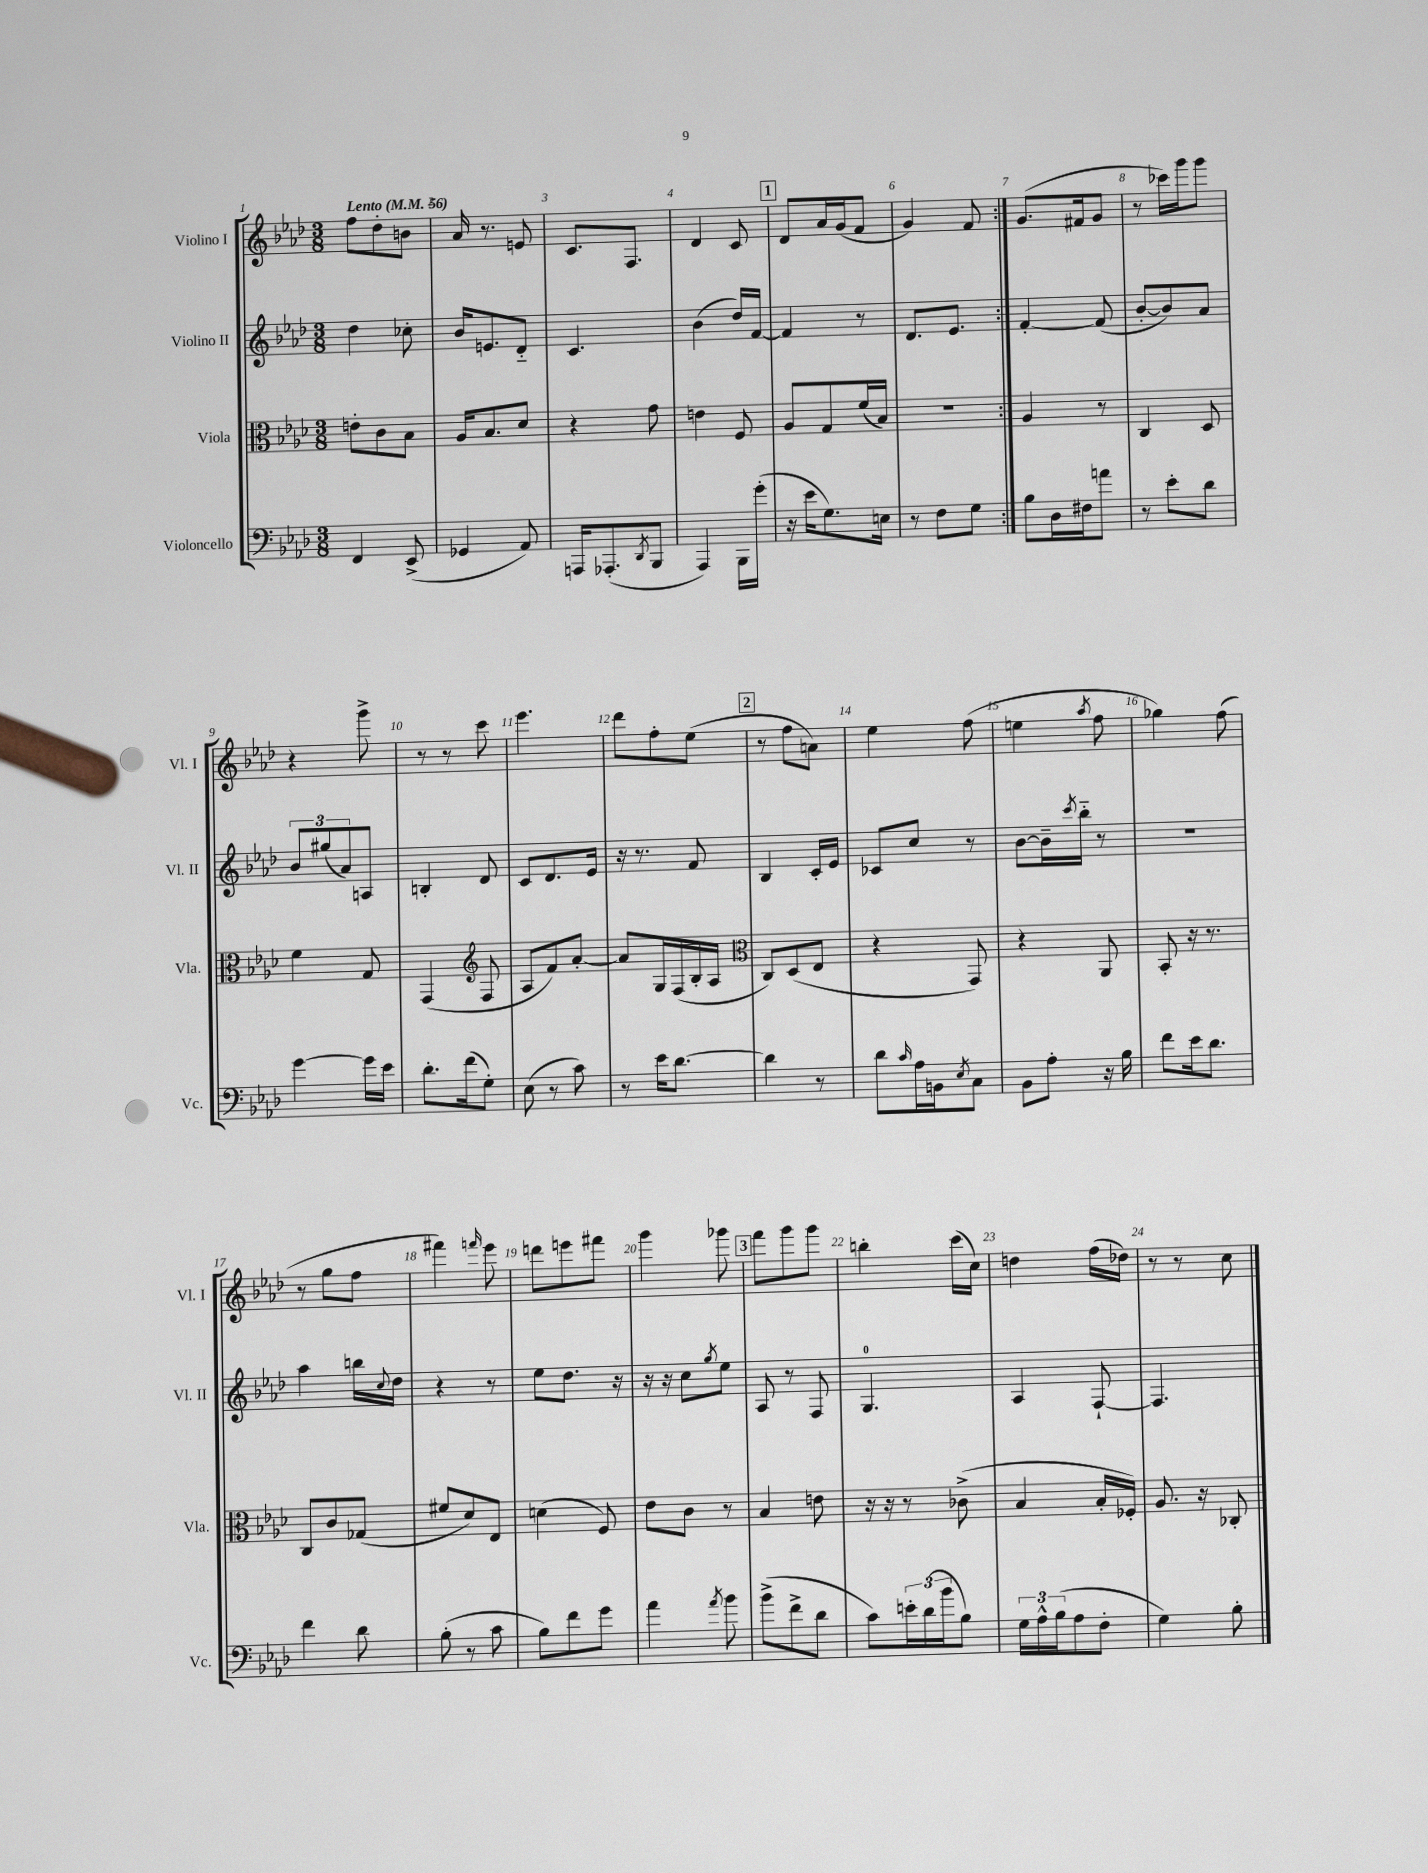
<<
\new StaffGroup <<
\new Staff = "s0" \with { instrumentName = "Violino I" shortInstrumentName = "Vl. I" } {
    \clef treble \key aes \major \numericTimeSignature \time 3/8 \tempo "Lento" 4 = 56
    \repeat volta 2 { f''8 des''8-. b'8 |
    aes'16 r8. e'8 |
    c'8. f8. |
    des'4 c'8 |
    \mark \markup { \box "1" } des'8 aes'16 g'16( f'8 |
    g'4) f'8 | }
    g'8.( fis'16 g'8 |
    r8 ces'''16) g'''16 g'''8 |
    r4 g'''8-> |
    r8 r8 c'''8 |
    ees'''4. |
    des'''8 f''8-. ees''8( |
    \mark \markup { \box "2" } r8 f''8 a'8) |
    ees''4 f''8( |
    e''4 \acciaccatura { aes''8 } f''8 |
    ges''4) f''8( |
    r8 g''8 f''8 |
    fis'''4) \grace { f'''16 } ees'''8 |
    d'''8 e'''8 fis'''8 |
    g'''4 ges'''8 |
    \mark \markup { \box "3" } f'''8 g'''8 g'''8 |
    b''4-. c'''16( c''16) |
    d''4 f''16( des''16) |
    r8 r8 c''8 \bar "|." |
}
\new Staff = "s1" \with { instrumentName = "Violino II" shortInstrumentName = "Vl. II" } {
    \clef treble \key aes \major \numericTimeSignature \time 3/8
    \repeat volta 2 { des''4 ces''8-. |
    bes'16 e'8. des'8-_ |
    c'4. |
    bes'4( des''16) f'16~ |
    \mark \markup { \box "1" } f'4 r8 |
    des'8. ees'8. | }
    f'4~-. f'8( |
    bes'8~-. bes'8) aes'8 |
    \tuplet 3/2 { bes'8 gis''8( aes'8) } a8 |
    b4-. des'8 |
    c'8 des'8. ees'16 |
    r16 r8. f'8 |
    \mark \markup { \box "2" } bes4 c'16-. ees'16 |
    ces'8 c''8 r8 |
    bes'8~ bes'16-- \acciaccatura { c'''8 } bes''16-_ r8 |
    R4. |
    aes''4 b''16 \appoggiatura { c''8 } des''16 |
    r4 r8 |
    ees''8 des''8. r16 |
    r16 r16 c''8 \acciaccatura { g''8 } ees''8 |
    \mark \markup { \box "3" } aes8 r8 f8 |
    g4.-0 |
    aes4 f8~-! |
    f4. \bar "|." |
}
\new Staff = "s2" \with { instrumentName = "Viola" shortInstrumentName = "Vla." } {
    \clef alto \key aes \major \numericTimeSignature \time 3/8
    \repeat volta 2 { e'8-. c'8 bes8 |
    aes16 bes8. des'8 |
    r4 g'8 |
    e'4 f8 |
    \mark \markup { \box "1" } aes8 g8 f'16( bes16) |
    R4. | }
    aes4 r8 |
    c4 des8 |
    f'4 g8 |
    g,4( \clef treble f8 |
    aes8 f'8) aes'8~-. |
    aes'8 g16 f16( bes16-. aes16 |
    \mark \markup { \box "2" } \clef alto c8) des8( ees8 |
    r4 g,8) |
    r4 aes,8 |
    bes,8-. r16 r8. |
    c8 c'8 ges8( |
    fis'8 des'8) ees8 |
    d'4( f8) |
    ees'8 c'8 r8 |
    \mark \markup { \box "3" } bes4 e'8 |
    r16 r16 r8 ces'8->( |
    bes4 bes16-. fes16-.) |
    aes8. r16 ces8-. \bar "|." |
}
\new Staff = "s3" \with { instrumentName = "Violoncello" shortInstrumentName = "Vc." } {
    \clef bass \key aes \major \numericTimeSignature \time 3/8
    \repeat volta 2 { f,4 ees,8->( |
    ges,4 aes,8) |
    a,,16 aes,,8.-.( \acciaccatura { des,8 } bes,,8 |
    aes,,4) bes,,16 g'16-.( |
    \mark \markup { \box "1" } r16 ees'16 g8.) e16 |
    r8 f8 g8 | }
    bes8 des16 fis16 a'8 |
    r8 ees'8-. des'8 |
    g'4~ g'16 ees'16 |
    des'8.-. f'16( g8-.) |
    ees8( r8 c'8) |
    r8 ees'16 des'8.~ |
    \mark \markup { \box "2" } des'4 r8 |
    des'8 \grace { c'16 } aes16 b,16 \acciaccatura { ees8 } c8 |
    bes,8 aes8-. r16 bes16 |
    f'8 ees'16 des'8. |
    f'4 des'8 |
    bes8-.( r8 c'8 |
    bes8) f'8 g'8 |
    aes'4 \acciaccatura { aes'8 } bes'8 |
    \mark \markup { \box "3" } bes'8->( f'8-> des'8 |
    c'8) \tuplet 3/2 { e'16-. des'16( bes'16 } bes8) |
    \tuplet 3/2 { g16 aes16-^ bes16( } aes8 f8-. |
    g4) bes8-. \bar "|." |
}
>>
>>
\layout { \context { \Score \override BarNumber.break-visibility = ##(#f #t #t) barNumberVisibility = #all-bar-numbers-visible } }
